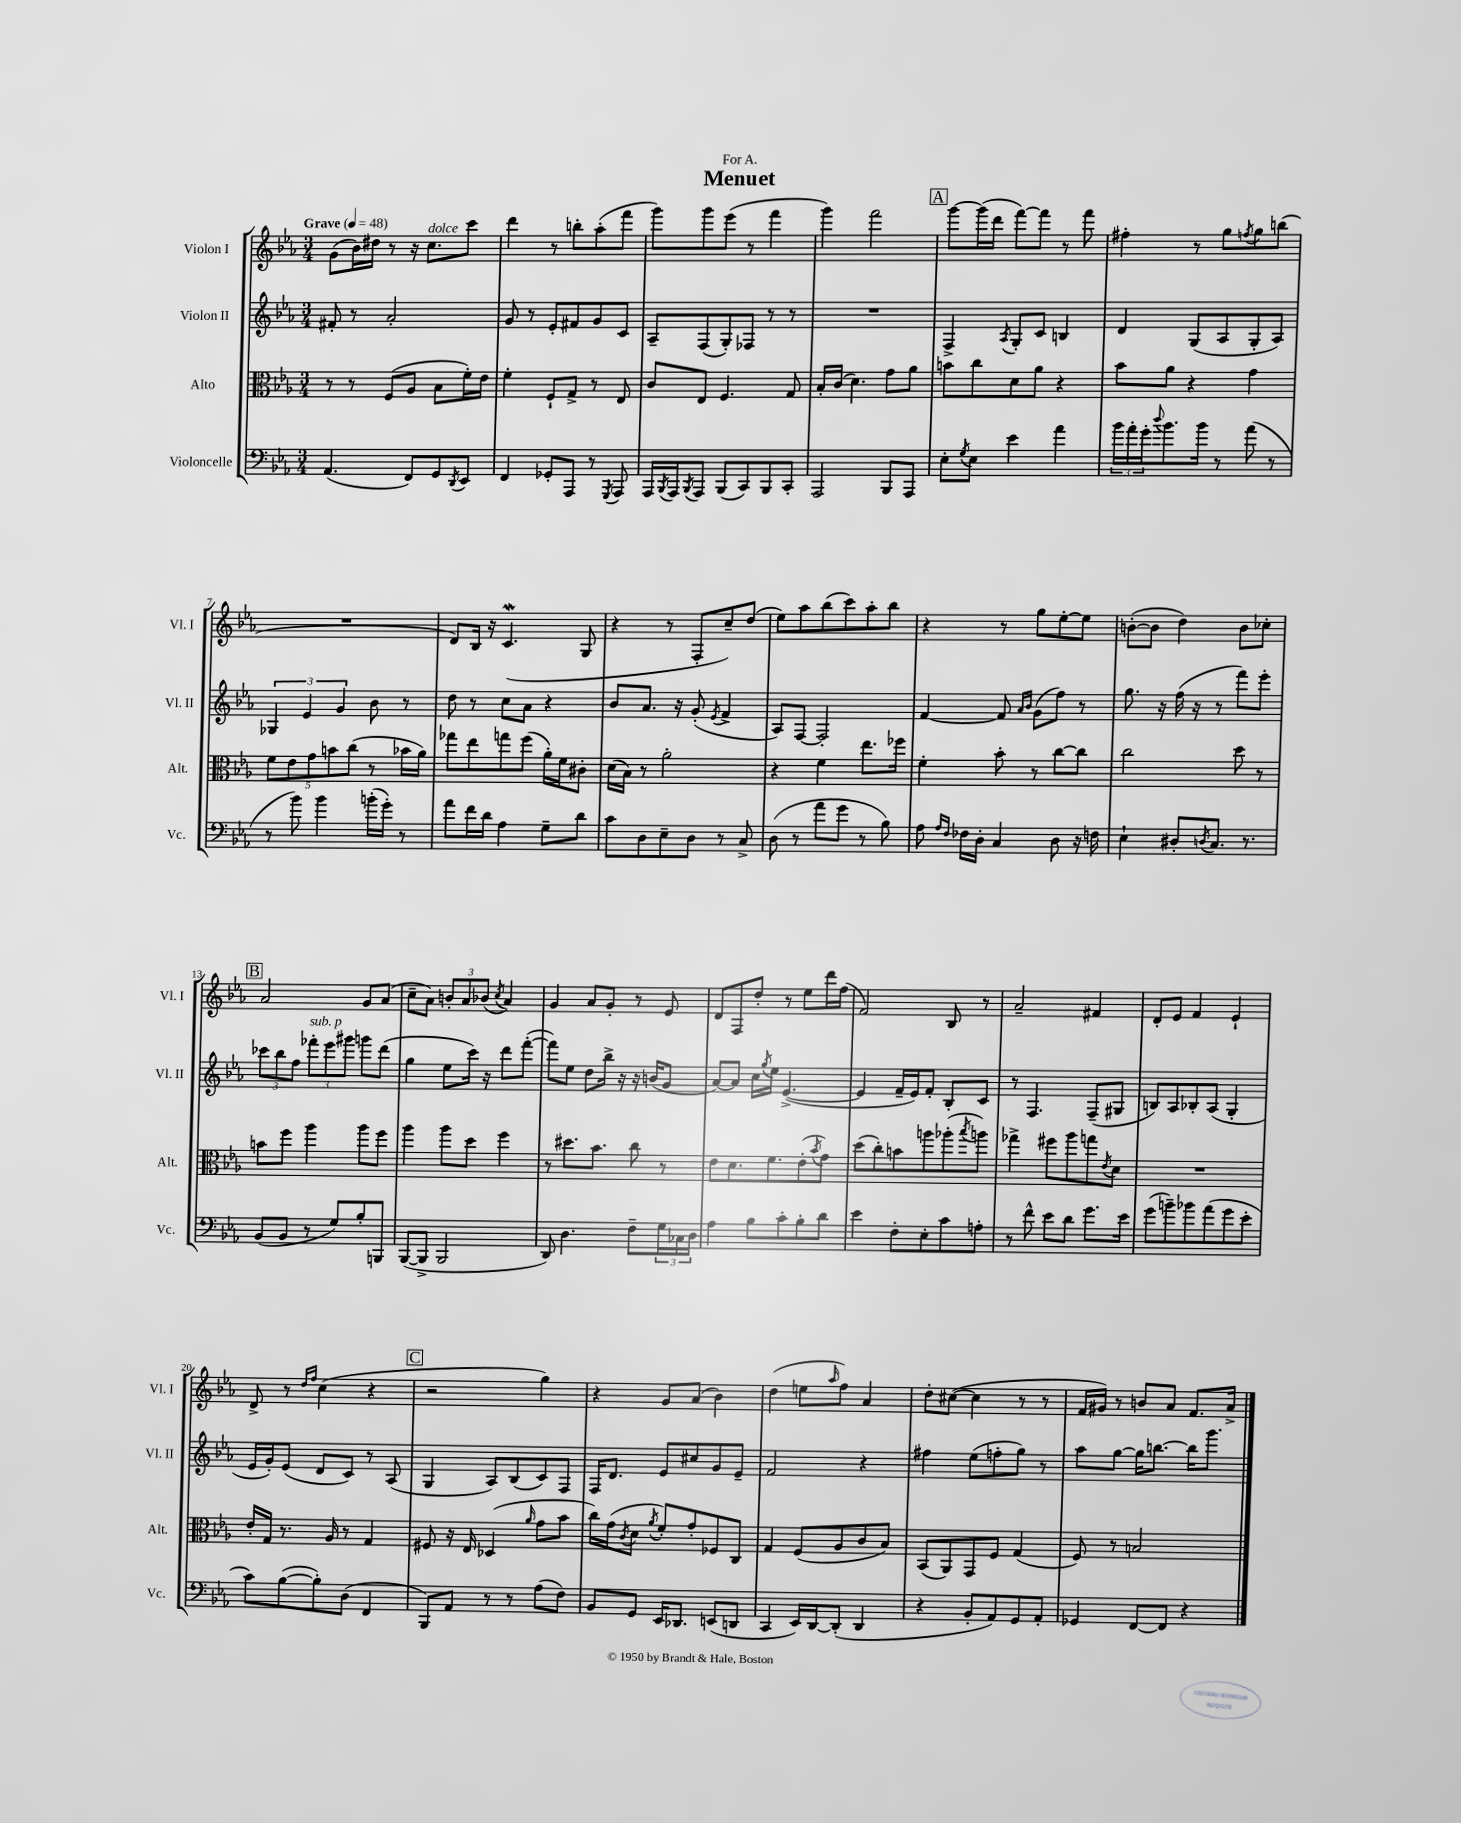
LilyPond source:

\header { title = "Menuet" dedication = "For A." }
<<
\new StaffGroup <<
\new Staff = "s0" \with { instrumentName = "Violon I" shortInstrumentName = "Vl. I" } {
    \clef treble \key ees \major \numericTimeSignature \time 3/4 \tempo "Grave" 4 = 48
    g'8( bes'16) dis''16 r8 r16 c''8.^\markup { \italic "dolce" } c'''8 |
    d'''4 r8 b''8-. aes''8-.( f'''8 |
    g'''8) g'''8 ees'''8( r8 f'''4 |
    g'''4) f'''2 |
    \mark \markup { \box "A" } g'''8~ g'''16( d'''16 f'''8~) f'''8 r8 f'''8 |
    fis''4-. r8 g''8 \acciaccatura { f''8 } g''8 b''8( |
    R2. |
    d'8) bes16 r16 c'4.\mordent( g8 |
    r4 r8 f8-. c''8--) d''8( |
    ees''8) aes''8 bes''8( c'''8) aes''8-. bes''8 |
    r4 r8 g''8 ees''8~-. ees''8 |
    b'8~-.( b'8 d''4) b'8 ces''8-. |
    \mark \markup { \box "B" } aes'2 g'8 aes'8( |
    c''8-- aes'8) \tuplet 3/2 { b'8-. aes'8 bes'8( } \acciaccatura { c''8 } aes'4) |
    g'4 aes'8 g'8-. r8 ees'8 |
    d'8 f8 d''8-. r8 ees''8 d'''16 f''16( |
    f'2) bes8 r8 |
    aes'2-- fis'4 |
    d'8-. ees'8 f'4 ees'4-! |
    d'8-> r8 \grace { d''16 f''16 } c''4( r4 |
    \mark \markup { \box "C" } r2 g''4) |
    r4 g'8 aes'8( bes'4) |
    d''4( e''8 \grace { aes''16 } f''8) aes'4 |
    d''8-. cis''8~( cis''4 r8 r8 |
    f'16 gis'16) r8 b'8 aes'8 f'8. aes'16-> \bar "|." |
}
\new Staff = "s1" \with { instrumentName = "Violon II" shortInstrumentName = "Vl. II" } {
    \clef treble \key ees \major \numericTimeSignature \time 3/4
    fis'8-. r8 aes'2-. |
    g'8 r8 ees'8-. fis'8 g'8 c'8 |
    aes8-- f8( g8-.) fes8 r8 r8 |
    R2. |
    \mark \markup { \box "A" } f4-> \acciaccatura { aes8 } g8-. c'8 b4 |
    d'4 g8( aes8 g8-. aes8) |
    \tuplet 3/2 { ges4 ees'4 g'4 } bes'8 r8 |
    d''8 r8 c''8 aes'8 r4 |
    bes'8 aes'8. r16 g'8-.( \acciaccatura { ees'8 } f'4-> |
    aes8) f8~ f2-. |
    f'4~ f'8 \grace { aes'16 bes'16 } g'8( f''8) r8 |
    g''8. r16 f''16( r16 r8 f'''8) ees'''8-. |
    \mark \markup { \box "B" } \tuplet 3/2 { ces'''8 bes''8 f''8 } \tuplet 3/2 { fes'''8-.^\markup { \italic "sub. p" } ees'''8 gis'''8 } g'''8 d'''8( |
    g''4 ees''8 c'''16) r16 d'''8 f'''8~-.( |
    f'''8) ees''8 d''8 bes''16-> r16 r16 b'16( g'8 |
    aes'8~) aes'8 c''16 \acciaccatura { g''8 } ees''16 ees'4.~->( |
    ees'4 f'16-- ees'16) f'8-. bes8-. c'8 |
    r8 f4. f8--( gis8 |
    b8) aes8 bes8-. aes8( g4-. |
    ees'16 g'16-.) ees'8( d'8 c'8) r8 aes8( |
    \mark \markup { \box "C" } g4 aes8) bes8( c'8) f8 |
    f16 d'8. ees'8 cis''8 g'8 ees'8-- |
    f'2 r4 |
    fis''4 ees''8( f''8-. g''8) r8 |
    aes''8 g''8~ g''16 b''8.~ b''16 g'''8. \bar "|." |
}
\new Staff = "s2" \with { instrumentName = "Alto" shortInstrumentName = "Alt." } {
    \clef alto \key ees \major \numericTimeSignature \time 3/4
    r8 r8 f8( aes8 bes8 f'16-.) ees'16 |
    f'4-. f8-! g8-> r8 ees8 |
    c'8 ees8 f4. g8 |
    bes16-. c'16( d'4.) g'8 aes'8 |
    \mark \markup { \box "A" } b'8 c''8 d'8 aes'8 r4 |
    bes'8 aes'8 r4 g'4 |
    \tuplet 5/4 { f'8 ees'8 g'8 b'8 c''8( } r8 bes'16 aes'16) |
    ges''8 ees''8 g''8 f''8( aes'16-.) f'16 cis'8-. |
    d'16( bes16) r8 aes'2-. |
    r4 f'4 ees''8. fes''16 |
    f'4-. bes'8-. r8 c''8~ c''8 |
    c''2 d''8 r8 |
    \mark \markup { \box "B" } b'8 f''8 aes''4 aes''8 f''8 |
    aes''4 aes''8 d''8 f''4 |
    r8 dis''8. bes'8. c''8 r8 |
    ees'8 d'8. f'8. ees'8-.( \acciaccatura { bes'8 } g'8) |
    d''8( c''8-.) b'8 a''8 aes''8-.( \acciaccatura { bes''8 } a''8) |
    ges''4-> fis''8 aes''8 g''8 \acciaccatura { ees'8 } d'8 |
    R2. |
    ees'16-. g16 r8. aes16 r8 g4 |
    \mark \markup { \box "C" } fis8 r16 ees16 des4( \grace { aes'16 } g'8 bes'8 |
    c''16) g'16( \acciaccatura { c'8 } d'8 \acciaccatura { aes'8 } f'8-.) g'8-. fes8 c8 |
    g4 f8( aes8 c'8 bes8) |
    bes,8( aes,8) g,8 f8 g4( |
    f8) r8 b2 \bar "|." |
}
\new Staff = "s3" \with { instrumentName = "Violoncelle" shortInstrumentName = "Vc." } {
    \clef bass \key ees \major \numericTimeSignature \time 3/4
    aes,4.( f,8) g,8 \acciaccatura { d,8 } ees,8 |
    f,4 ges,8-. aes,,8 r8 \acciaccatura { g,,8 } aes,,8 |
    aes,,16 \acciaccatura { bes,,8 } aes,,16 \acciaccatura { bes,,8 } aes,,8 bes,,8( c,8) bes,,8 c,8-. |
    aes,,2 bes,,8 aes,,8 |
    \mark \markup { \box "A" } ees8-. \acciaccatura { g8 } ees8 ees'4 aes'4 |
    \tuplet 3/2 { bes'16 aes'16-. g'16-. } \appoggiatura { d''8 } bes'8. bes'16 r8 aes'8( r8 |
    r8 bes'8) bes'4 b'16-.( g'16-.) r8 |
    aes'8 f'16 d'16 aes4 g8-- d'8 |
    c'8 d8 ees8-- d8 r8 c8-> |
    d8( r8 aes'8 g'8 r8 bes8) |
    aes8 \grace { aes16 f16 } fes16 d16-. c4 d8 r16 f16 |
    ees4-! dis8-. \acciaccatura { d8 } c8. r8. |
    \mark \markup { \box "B" } bes,8( bes,8 r8 g8) bes8-. b,,8 |
    bes,,8~( bes,,8-> bes,,2 |
    d,8) d4. f8-- \tuplet 3/2 { g16 ces16 d16 } |
    aes4 bes8 c'8-. bes8-. d'8 |
    ees'4 f8-. ees8-. c'8 a8-. |
    r8 f'8-^ ees'8 d'8 g'8. ees'16 |
    g'8( b'8--) bes'8 aes'8( g'8 ees'8-. |
    c'8) bes8~( bes8-.) d8( f,4 |
    \mark \markup { \box "C" } bes,,8) aes,8 r8 r8 aes8( f8) |
    bes,8 g,8 ees,16 des,8. e,8( d,8 |
    c,4 ees,16) d,16~ d,8-.( d,4 |
    r4 bes,8-. aes,8) g,8 aes,8-. |
    ges,4 f,8~ f,8 r4 \bar "|." |
}
>>
>>
